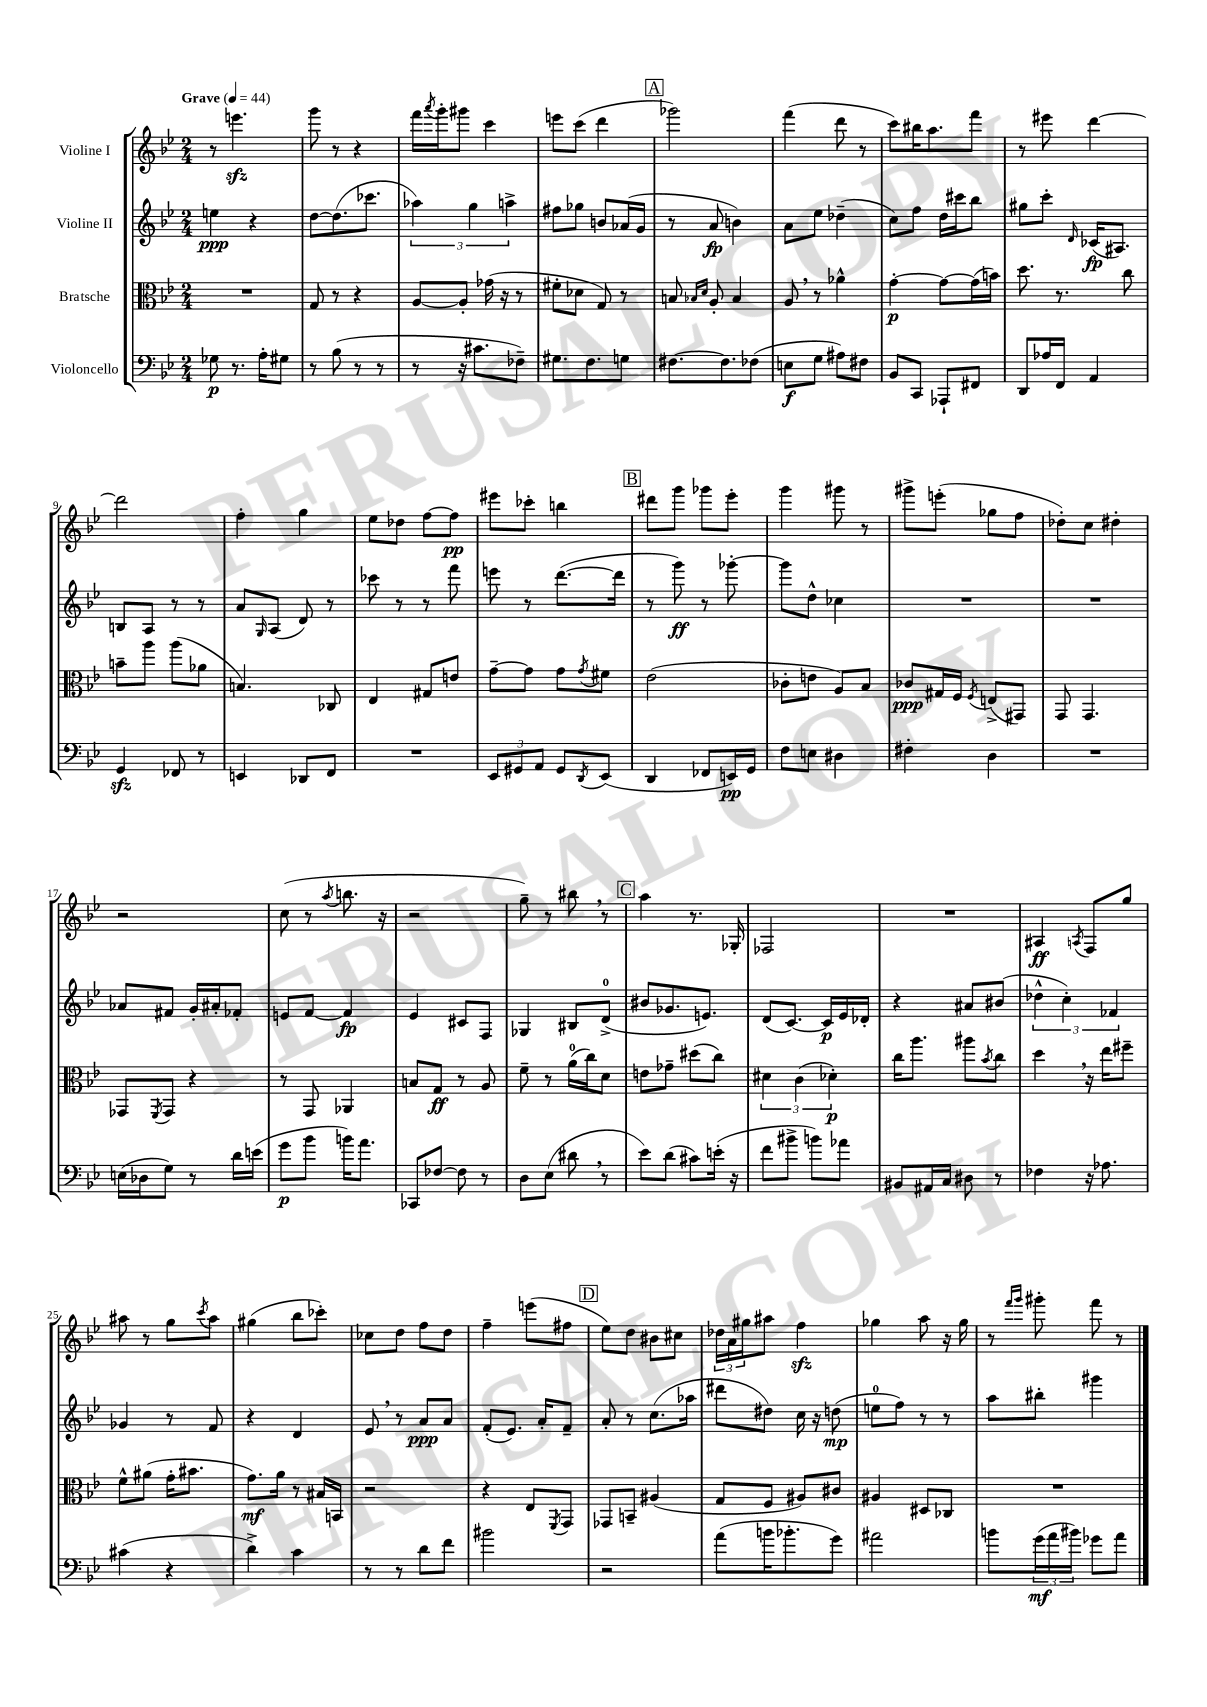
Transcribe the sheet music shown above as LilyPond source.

<<
\new StaffGroup <<
\new Staff = "s0" \with { instrumentName = "Violine I" } {
    \clef treble \key bes \major \numericTimeSignature \time 2/4 \tempo "Grave" 4 = 44
    r8 e'''4.\sfz |
    g'''8 r8 r4 |
    f'''16 \acciaccatura { a'''8 } g'''16-. gis'''8 c'''4 |
    e'''8 c'''8( d'''4 |
    \mark \markup { \box "A" } ges'''2) |
    f'''4( d'''8 r8 |
    c'''8) bis''16 a''8. f'''8 |
    r8 eis'''8 d'''4~ |
    d'''2 |
    f''4-. g''4 |
    ees''8 des''8 f''8~ f''8\pp |
    eis'''8 ces'''8-. b''4 |
    \mark \markup { \box "B" } dis'''8 g'''8 ges'''8 ees'''8-. |
    g'''4 gis'''8 r8 |
    gis'''8-> e'''8-.( ges''8 f''8 |
    des''8-.) c''8 dis''4-. |
    r2 |
    c''8( r8 \acciaccatura { a''8 } b''8. r16 |
    r2 |
    g''8--) r8 bis''8 \breathe r8 |
    \mark \markup { \box "C" } a''4 r8. ges16-. |
    fes2 |
    R2 |
    ais4\ff \acciaccatura { a8 } f8 g''8 |
    ais''8 r8 g''8 \acciaccatura { c'''8 } ais''8 |
    gis''4( bes''8 ces'''8-.) |
    ces''8 d''8 f''8 d''8 |
    f''4-- e'''8( fis''8 |
    \mark \markup { \box "D" } ees''8) d''8 bis'8 cis''8 |
    \tuplet 3/2 { des''16 a'16 gis''16 } ais''8 f''4\sfz |
    ges''4 a''8 r16 ges''16 |
    r8 \grace { f'''16 g'''16 } gis'''8-. f'''8 r8 \bar "|." |
}
\new Staff = "s1" \with { instrumentName = "Violine II" } {
    \clef treble \key bes \major \numericTimeSignature \time 2/4
    e''4\ppp r4 |
    d''8~ d''8.( ces'''8. |
    \tuplet 3/2 { aes''4) g''4 a''4-> } |
    fis''8 ges''8 b'8 aes'16( g'16 |
    \mark \markup { \box "A" } r8 a'8\fp b'4) |
    a'8 ees''8 des''4--( |
    c''8) f''8 d''16 cis'''16 bes''8 |
    gis''8 c'''8-. \grace { d'16 } ces'16\fp( ais8.) |
    b8 a8 r8 r8 |
    a'8 \grace { g16 } a8( d'8) r8 |
    ces'''8 r8 r8 f'''8 |
    e'''8 r8 d'''8.~( d'''16 |
    \mark \markup { \box "B" } r8 g'''8\ff) r8 ges'''8~-. |
    ges'''8 d''8-^ ces''4 |
    R2 |
    R2 |
    aes'8 fis'8 g'16-. ais'16-. fes'8-. |
    e'8 f'8~ f'4\fp |
    ees'4 cis'8 f8 |
    ges4 bis8 d'8-0->( |
    \mark \markup { \box "C" } bis'8 ges'8. e'8.) |
    d'8( c'8.~) c'16\p ees'16 des'16-. |
    r4 ais'8 bis'8( |
    \tuplet 3/2 { des''4-^ c''4-.) fes'4 } |
    ges'4 r8 f'8 |
    r4 d'4 |
    ees'8 \breathe r8 a'8\ppp a'8 |
    f'8-.( ees'8.) a'16-. f'8-- |
    \mark \markup { \box "D" } a'8-. r8 c''8.( aes''16 |
    dis'''8 dis''8) c''16 r16 d''8\mp( |
    e''8-0 f''8) r8 r8 |
    a''8 bis''8-. gis'''4 \bar "|." |
}
\new Staff = "s2" \with { instrumentName = "Bratsche" } {
    \clef alto \key bes \major \numericTimeSignature \time 2/4
    R2 |
    g8 r8 r4 |
    a8~ a8-. ges'16( r16 r8 |
    fis'8-. des'8 g8) r8 |
    \mark \markup { \box "A" } b8 \grace { bes16 d'16 } a8-. bes4 |
    a8 \breathe r8 aes'4-^ |
    g'4~-.\p g'8~ g'16( b'16) |
    d''8. r8. c''8 |
    b'8-- a''8 a''8( aes'8 |
    b4.) ces8 |
    ees4 gis8 e'8 |
    g'8~-- g'8 g'8 \acciaccatura { g'8 } fis'8 |
    \mark \markup { \box "B" } ees'2( |
    ces'8-. e'8 a8) bes8 |
    ces'8\ppp gis16 f16 \acciaccatura { f8 } e8->( gis,8) |
    g,8 g,4. |
    ges,8 \acciaccatura { f,8 } ges,8 r4 |
    r8 g,8 aes,4 |
    b8 g8\ff r8 a8 |
    f'8-- r8 a'16-0( c''16) d'8 |
    \mark \markup { \box "C" } e'8 ges'8-- dis''8( c''8) |
    \tuplet 3/2 { dis'4 c'4( des'4-.\p) } |
    c''16 a''8. ais''8 \acciaccatura { bes'8 } c''8 |
    d''4 \breathe r16 ees''16 fis''8-- |
    f'8-^ ais'8( g'16-. bis'8. |
    g'8.\mf) a'16 r8 bis16 b,16 |
    r2 |
    r4 ees8 \acciaccatura { f,8 } g,8 |
    \mark \markup { \box "D" } ges,8 b,8-- ais4( |
    g8 f8 ais8) cis'8 |
    ais4 dis8 ces8 |
    R2 \bar "|." |
}
\new Staff = "s3" \with { instrumentName = "Violoncello" } {
    \clef bass \key bes \major \numericTimeSignature \time 2/4
    ges8\p r8. a16-. gis8 |
    r8 bes8( r8 r8 |
    r8 r16 cis'8. fes8--) |
    gis8. f8. g8 |
    \mark \markup { \box "A" } fis8.~ fis8. fes8( |
    e8\f g8 ais8) fis8 |
    bes,8 c,8 aes,,8-! fis,8 |
    d,8 aes16 f,16 a,4 |
    g,4\sfz fes,8 r8 |
    e,4 des,8 f,8 |
    R2 |
    \tuplet 3/2 { ees,8 gis,8 a,8 } gis,8 \acciaccatura { d,8 } ees,8( |
    \mark \markup { \box "B" } d,4 fes,8 e,16\pp) g,16 |
    f8 e8 dis4 |
    fis4-. d4 |
    R2 |
    e16( des16 g8) r8 d'16 e'16( |
    g'8\p bes'8 b'16) a'8. |
    ces,8 fes8~ fes8 r8 |
    d8 ees8( dis'8 \breathe r8 |
    \mark \markup { \box "C" } ees'8) d'8( cis'8) e'16-.( r16 |
    f'8 bis'8-> b'8) aes'8 |
    bis,8 ais,16 c16 dis8 r8 |
    fes4 r16 aes8. |
    cis'4( r4 |
    d'4->) c'4 |
    r8 r8 d'8 f'8 |
    bis'2 |
    \mark \markup { \box "D" } r2 |
    a'8( b'16 bes'8.-. g'8) |
    ais'2 |
    b'8 \tuplet 3/2 { g'16\mf( a'16 bis'16) } ges'8 a'8 \bar "|." |
}
>>
>>
